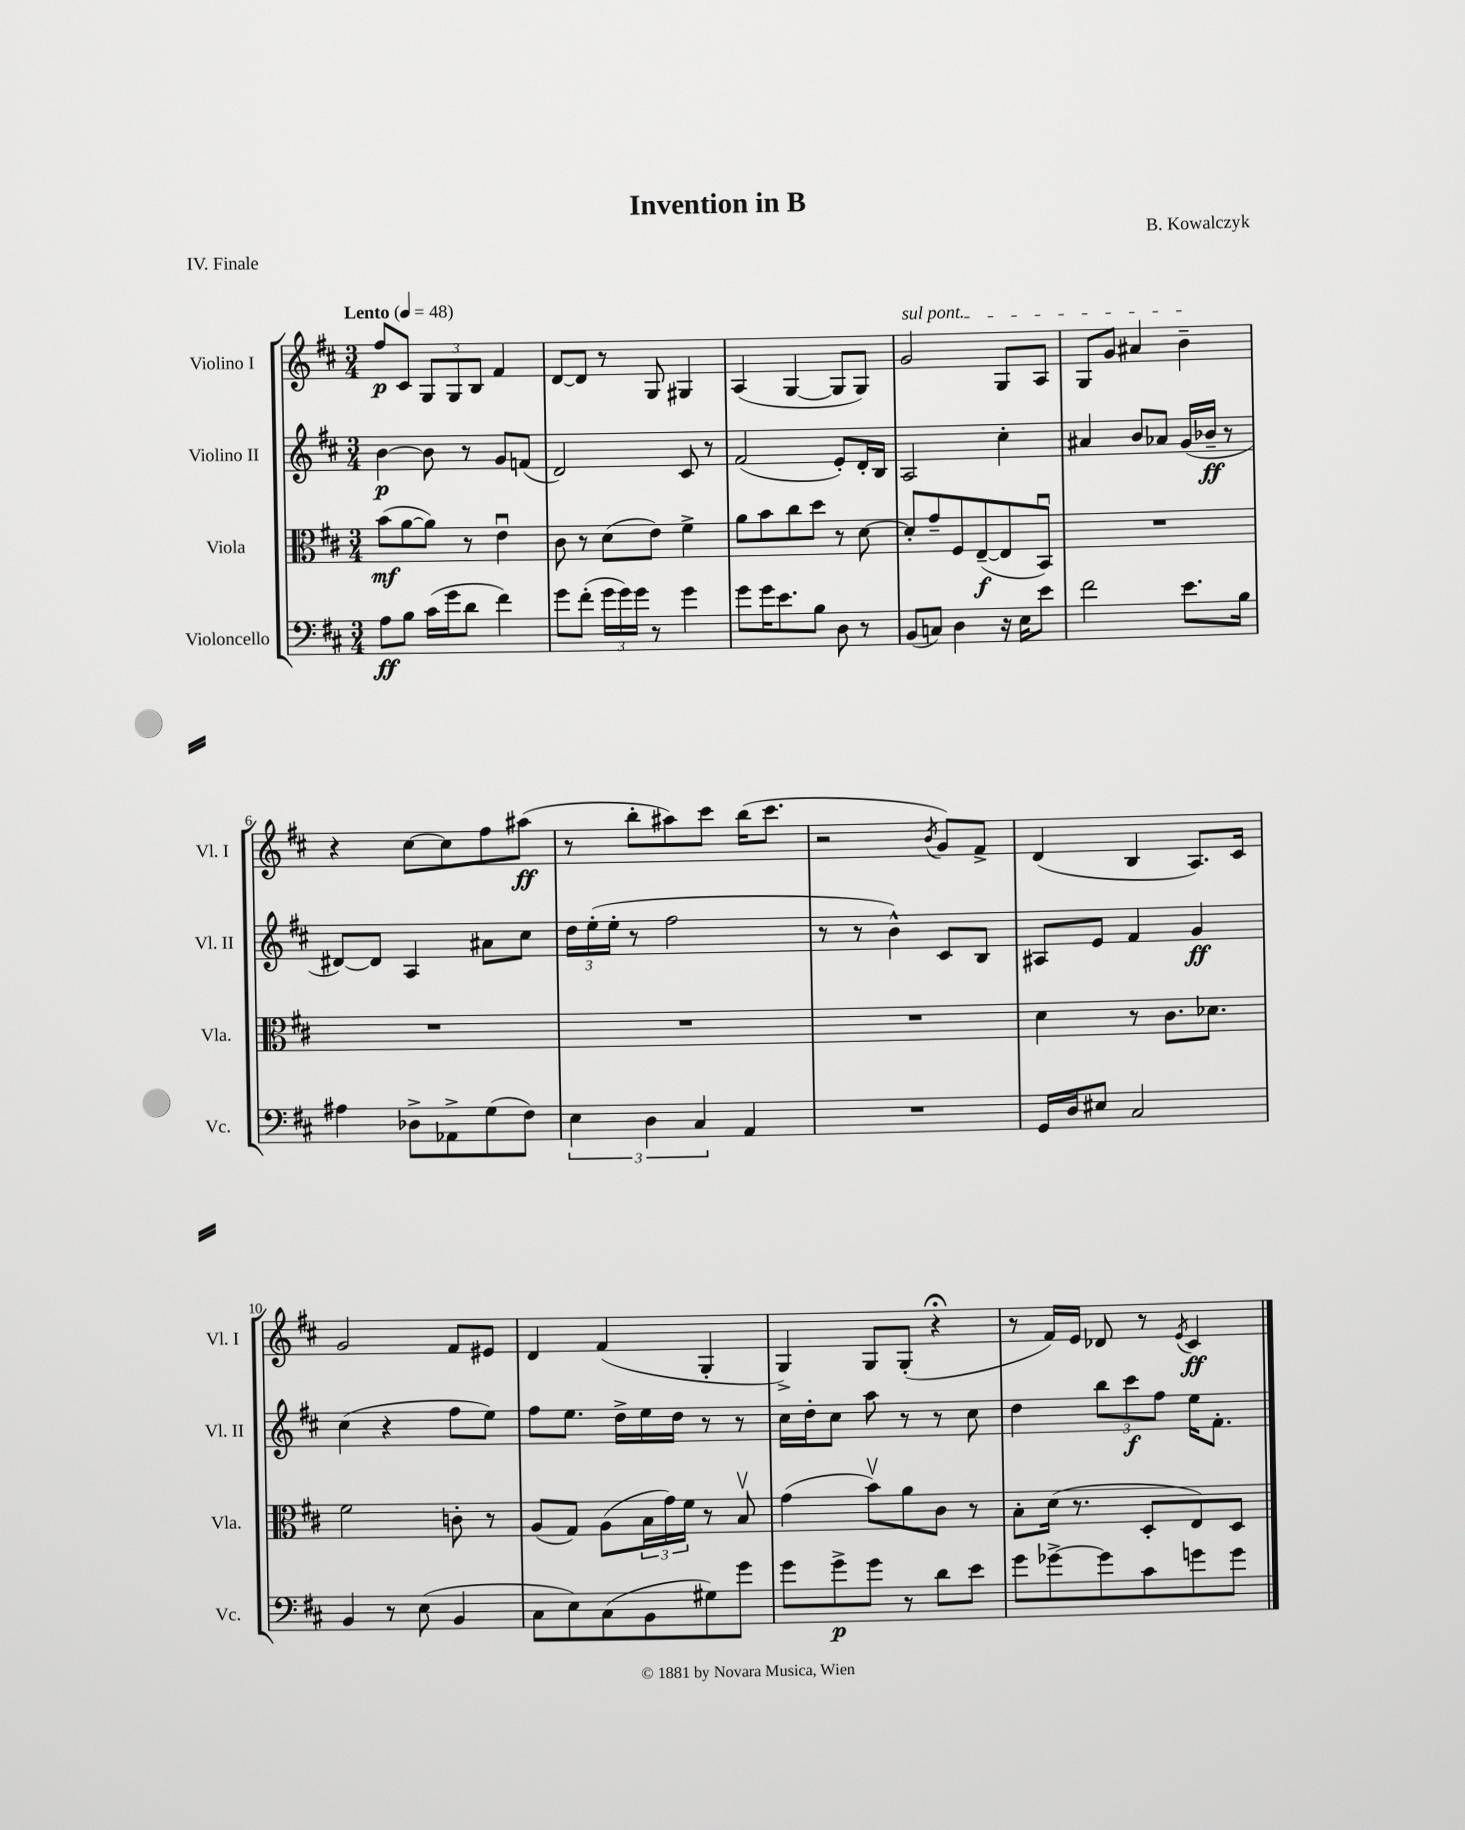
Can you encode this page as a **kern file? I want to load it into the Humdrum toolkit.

**kern	**dynam	**kern	**dynam	**kern	**dynam	**kern	**dynam
*part4	*part4	*part3	*part3	*part2	*part2	*part1	*part1
*staff4	*staff4	*staff3	*staff3	*staff2	*staff2	*staff1	*staff1
*I"Violoncello	*	*I"Viola	*	*I"Violino II	*	*I"Violino I	*
*I'Vc.	*	*I'Vla.	*	*I'Vl. II	*	*I'Vl. I	*
*clefF4	*	*clefC3	*	*clefG2	*	*clefG2	*
*k[f#c#]	*	*k[f#c#]	*	*k[f#c#]	*	*k[f#c#]	*
*M3/4	*	*M3/4	*	*M3/4	*	*M3/4	*
*MM48	*	*MM48	*	*MM48	*	*MM48	*
=1	=1	=1	=1	=1	=1	=1	=1
!	!	!	!	!	!	!LO:TX:a:B:t=Lento	!
8A\L	ff	(8b\L	mf	[4b\	p	8ff#/L	p
8B\J	.	[8a\	.	.	.	8c#/J	.
(16c#\LL	.	8a\J])	.	8b\]	.	12G/L	.
16g\J	.	.	.	.	.	.	.
.	.	.	.	.	.	12G/	.
8d\J	.	8r	.	8r	.	.	.
.	.	.	.	.	.	12B/J	.
4f#\)	.	4eu\	.	8g/L	.	4f#/	.
.	.	.	.	(8fn/J	.	.	.
=2	=2	=2	=2	=2	=2	=2	=2
8g\L	.	8c#\	.	2d/)	.	[8d/L	.
(8f#'\J	.	8r	.	.	.	8d/J]	.
24g\LL	.	(8d\L	.	.	.	8r	.
24g\)	.	.	.	.	.	.	.
24g\JJ	.	.	.	.	.	.	.
8r	.	8e\J)	.	.	.	8G/	.
4g\	.	4f#^\	.	8c#/	.	4G#X/	.
.	.	.	.	8r	.	.	.
=3	=3	=3	=3	=3	=3	=3	=3
8g\L	.	8a\L	.	(2f#/	.	(4A/	.
16g\K	.	8b\	.	.	.	.	.
8.e\	.	.	.	.	.	.	.
.	.	8cc#\	.	.	.	[4G/	.
8B\J	.	8dd\J	.	.	.	.	.
8D\	.	8r	.	8e'/L)	.	8G/L]	.
8r	.	[8d\	.	16d'/L	.	8G/J)	.
.	.	.	.	16B/JJ	.	.	.
=4	=4	=4	=4	=4	=4	=4	=4
!	!	!	!	!	!	!LO:TX:a:i:t=sul pont.	!
(8BB/L	.	8d'/L]	.	2A/	.	2g/	.
8Cn/J)	.	8g~/	.	.	.	.	.
4D\	.	8F#/	.	.	.	.	.
.	.	([8E~/	f	.	.	.	.
16r	.	8E/]	.	4cc#'\	.	8G/L	.
16E\KL	.	.	.	.	.	.	.
8e\J	.	8BBu/J)	.	.	.	8A/J	.
=5	=5	=5	=5	=5	=5	=5	=5
2f#\	.	2.r	.	4a#X/	.	8G/L	.
.	.	.	.	.	.	8g/J	.
.	.	.	.	8b/L	.	4a#X/	.
.	.	.	.	8a-X/J	.	.	.
8.e\L	.	.	.	(16g/LL	.	4b~\	.
.	.	.	.	16b-X~/JJ	ff	.	.
.	.	.	.	8r	.	.	.
16B\Jk	.	.	.	.	.	.	.
!!LO:LB:g=z
=6	=6	=6	=6	=6	=6	=6	=6
4A#X\	.	2.r	.	[8d#X/L)	.	4r	.
.	.	.	.	8d#/J]	.	.	.
8D-X^\L	.	.	.	4A/	.	[8cc#\L	.
8AA-X^\	.	.	.	.	.	8cc#\]	.
(8G\	.	.	.	8a#X\L	.	8ff#\	.
8F#\J)	.	.	.	8cc#\J	.	(8aa#X\J	ff
=7	=7	=7	=7	=7	=7	=7	=7
6E\	.	2.r	.	24dd\LL	.	8r	.
.	.	.	.	(24ee'\	.	.	.
.	.	.	.	24ee'\JJ	.	.	.
.	.	.	.	8r	.	8bb'\L	.
6D\	.	.	.	.	.	.	.
.	.	.	.	2ff#\	.	8aa#X\)	.
6C#/	.	.	.	.	.	.	.
.	.	.	.	.	.	8ccc#\J	.
4AA/	.	.	.	.	.	(16bb\KL	.
.	.	.	.	.	.	8.ccc#\J	.
=8	=8	=8	=8	=8	=8	=8	=8
2.r	.	2.r	.	8r	.	2r	.
.	.	.	.	8r	.	.	.
.	.	.	.	4b^^\)	.	.	.
.	.	.	.	.	.	8qb/	.
.	.	.	.	8c#/L	.	8g/L)	.
.	.	.	.	8B/J	.	8f#^/J	.
=9	=9	=9	=9	=9	=9	=9	=9
16GG/LL	.	4d\	.	8A#X/L	.	(4d/	.
16D/J	.	.	.	.	.	.	.
8E#X/J	.	.	.	8e/J	.	.	.
2C#/	.	8r	.	4f#/	.	4B/	.
.	.	8.c#\L	.	.	.	.	.
.	.	.	.	4g/	ff	8.A/L)	.
.	.	8.d-X\J	.	.	.	.	.
.	.	.	.	.	.	16c#/Jk	.
!!LO:LB:g=z
=10	=10	=10	=10	=10	=10	=10	=10
4BB/	.	2f#\	.	(4cc#\	.	2g/	.
8r	.	.	.	4r	.	.	.
(8E\	.	.	.	.	.	.	.
4BB/	.	8cn'\	.	8ff#\L	.	8f#/L	.
.	.	8r	.	8ee\J)	.	8e#X/J	.
=11	=11	=11	=11	=11	=11	=11	=11
8C#\L	.	(8A/L	.	8ff#\L	.	4d/	.
8E\)	.	8G/J)	.	8.ee\J	.	.	.
(8C#\	.	(8A\L	.	.	.	(4f#/	.
.	.	.	.	16dd^\LL	.	.	.
8BB\	.	24B\L	.	16ee\	.	.	.
.	.	24g\)	.	.	.	.	.
.	.	.	.	16dd\JJ	.	.	.
.	.	24f#\JJ	.	.	.	.	.
8G#X\)	.	8r	.	8r	.	4G'/	.
8g\J	.	8Bv/	.	8r	.	.	.
=12	=12	=12	=12	=12	=12	=12	=12
8g\L	.	(4g\	.	16cc#\LL	.	4G^/)	.
.	.	.	.	16dd'\J	.	.	.
8g^\	p	.	.	8cc#\J	.	.	.
8g\J	.	8bv\L)	.	8aa\	.	8G/L	.
8r	.	8a\	.	8r	.	(8G'/J	.
8d\L	.	8c#\J	.	8r	.	4r;<	.
8e\J	.	8r	.	8cc#\	.	.	.
=13	=13	=13	=13	=13	=13	=13	=13
8g\L	.	8B'\L	.	4dd\	.	8r	.
[8g-X^\	.	(16d\Jk	.	.	.	16f#/LL)	.
.	.	8.r	.	.	.	16e/JJ	.
8g-\]	.	.	.	12bb\L	.	8d-X/	.
.	.	.	.	12ccc#\	f	.	.
8c#\	.	8D'/L	.	.	.	8r	.
.	.	.	.	12ff#\J	.	.	.
.	.	.	.	.	.	8qe/	.
8gn\	.	8E/)	.	16ee\KL	.	4c#/	ff
.	.	.	.	8.f#'\J	.	.	.
8g\J	.	8D/J	.	.	.	.	.
==	==	==	==	==	==	==	==
*-	*-	*-	*-	*-	*-	*-	*-
